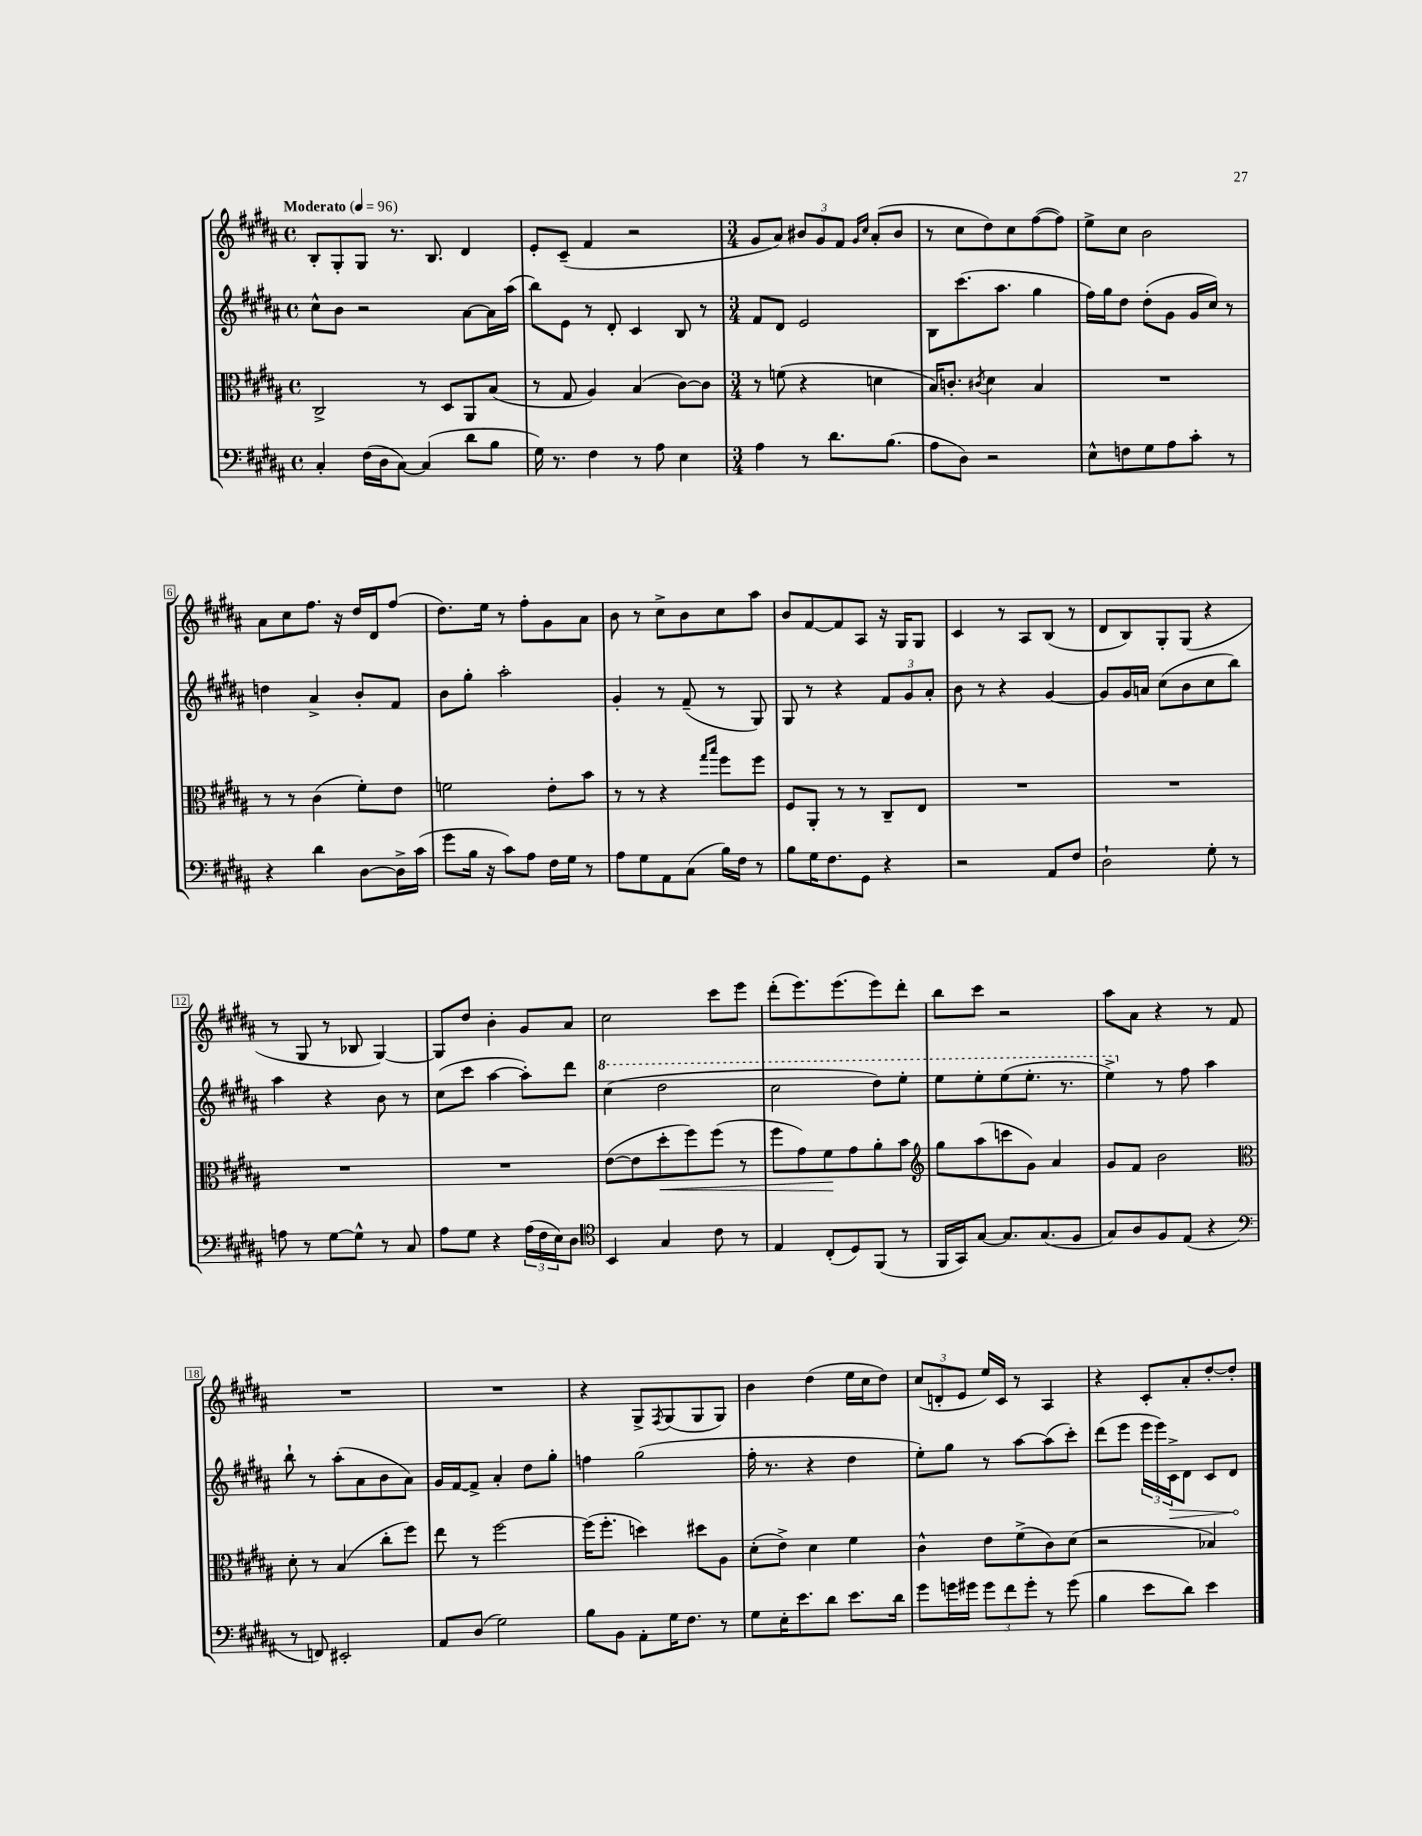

**kern	**kern	**kern	**kern
*staff4	*staff3	*staff2	*staff1
*clefF4	*clefC3	*clefG2	*clefG2
*k[f#c#g#d#a#]	*k[f#c#g#d#a#]	*k[f#c#g#d#a#]	*k[f#c#g#d#a#]
*M4/4	*M4/4	*M4/4	*M4/4
*met(c)	*met(c)	*met(c)	*met(c)
*MM96	*MM96	*MM96	*MM96
4C#'	2C#^	8cc#^^	8B'
.	.	8b	8G#'
(16F#	.	2r	8G#
16D#	.	.	.
[8C#)	.	.	8.r
(4C#]	8r	.	.
.	.	.	8.B
.	8D#	.	.
8d#	8AA#	[8a#	4d#
8B	(8B	16a#]	.
.	.	(16aa#	.
=	=	=	=
16G#)	8r	8bb)	8e'
8.r	.	.	.
.	8G#	8e	(8c#~
4F#	4A#)	8r	4f#
.	.	8d#'	.
8r	(4B	4c#	2r
8A#	.	.	.
4E	[8c#)	8B	.
.	8c#]	8r	.
=	=	=	=
*M3/4	*M3/4	*M3/4	*M3/4
4A#	8r	8f#	8g#
.	(8f	8d#	8a#)
8r	4r	2e	12b#
.	.	.	12g#
8.d#	.	.	.
.	.	.	12f#
.	.	.	16qqg#
.	.	.	16qqcc#
.	4d	.	(8a#'
(8.B	.	.	.
.	.	.	8b#
=	=	=	=
8A#	16B)	8B	8r
.	8.c'	.	.
8D#)	.	(8.ccc#	8cc#
.	8qc#	.	.
2r	4d#	.	8dd#)
.	.	8.aa#	.
.	.	.	8cc#
.	4B	4gg#	([8ff#
.	.	.	8ff#])
=	=	=	=
8E^^	2.r	16ff#)	8ee^
.	.	16gg#	.
8F	.	8dd#	8cc#
8G#	.	(8dd#'	2b
8A#	.	8g#	.
8c#'	.	16g#	.
.	.	16cc#)	.
8r	.	8r	.
=	=	=	=
4r	8r	4dd	8a#
.	8r	.	8cc#
4d#	(4c#	4a#^	8.ff#
.	.	.	16r
[8D#	8f#')	8b'	16dd#
.	.	.	16d#
16D#^]	8e	8f#	(8ff#
(16c#	.	.	.
=	=	=	=
8g#	2f	8b	8.dd#)
16B	.	8gg#'	.
16r	.	.	16ee
8c#)	.	2aa#'	8r
8A#	.	.	8ff#'
16F#	8e'	.	8g#
16G#	.	.	.
8r	8b	.	8a#
=	=	=	=
8A#	8r	4g#'	8b
8G#	8r	.	8r
8AA#	4r	8r	8cc#^
(8C#	.	(8f#~	8b
.	16qqgg#	.	.
.	16qqbb	.	.
16B)	8ff#	8r	8cc#
16F#	.	.	.
8r	8ff#	8G#)	8aa#
=	=	=	=
8B	8F#	8G#	8b
16G#	8AA#'	8r	[8f#
8.F#	.	.	.
.	8r	4r	8f#]
8GG#	8r	.	8A#
4r	8C#~	12f#	16r
.	.	.	16G#
.	.	12g#	.
.	8E	.	8G#
.	.	12a#'	.
=	=	=	=
2r	2.r	8b	4c#
.	.	8r	.
.	.	4r	8r
.	.	.	8A#
8AA#	.	[4g#	(8B
8F#	.	.	8r
=	=	=	=
2D#`	2.r	8g#]	8d#
.	.	16g#	8B)
.	.	16a	.
.	.	(8cc#	8G#'
.	.	8b	(8G#
8G#'	.	8cc#	4r
8r	.	8bb)	.
=	=	=	=
8A	2.r	4aa#	8r
8r	.	.	8G#
[8G#	.	4r	8r
8G#^^]	.	.	8B-
8r	.	8b	[4G#)
8C#	.	8r	.
=	=	=	=
8A#	2.r	(8cc#	8G#]
8G#	.	8ccc#	8dd#
4r	.	[4aa#	4b'
(24A#	.	8aa#'])	8g#
24F#	.	.	.
24E)	.	.	.
8D#	.	8ddd#	8a#
=	=	=	=
*clefC4	*	*	*
4BB	([8e	(4ccc#	2cc#
.	8e]	.	.
4G#	8dd#'	2ddd#	.
.	8ff#)	.	.
8c#	(8ff#	.	8ccc#
8r	8r	.	8eee
=	=	=	=
4E	8ff#	2ccc#	(8ddd#'
.	8g#)	.	8.eee)
(8C#'	8f#	.	.
.	.	.	(8.eee
8D#)	8g#	.	.
(8FF#	8a#'	8ddd#)	8eee)
8r	8b	8eee'	8ddd#'
=	=	=	=
*	*clefG2	*	*
16FF#	8gg#	8eee	8bb
16GG#)	.	.	.
[8G#	(8aa#	8eee'	8ccc#
8.G#]	8ccc	(8eee	2r
.	8g#)	8.eee'	.
(8.G#	.	.	.
.	4a#	.	.
.	.	8.r	.
8F#	.	.	.
=	=	=	=
8G#)	8g#	4eee^)	8aa#
8A#	8f#	.	8a#
8F#	2b	8r	4r
(8E	.	8ff#	.
4r	.	4aa#	8r
.	.	.	8f#
=	=	=	=
*clefF4	*clefC3	*	*
8r	8d#'	8bb`	2.r
8FF)	8r	8r	.
2EE#'	(4B	(8aa#'	.
.	.	8a#	.
.	8cc#'	8b	.
.	8ff#)	8a#)	.
=	=	=	=
8AA#	8ee	16g#	2.r
.	.	[16f#	.
(8D#	8r	8f#^]	.
2G#)	[2ff#	4a#'	.
.	.	8dd#	.
.	.	8gg#'	.
=	=	=	=
8B	(16ff#]	4ff	4r
.	8.ff#'	.	.
8BB	.	.	.
8AA#'	4dd)	(2gg#	8G#^
.	.	.	8qF#
16G#	.	.	(8G#
8.F#	.	.	.
.	8dd#	.	8G#
8r	8A#	.	8G#)
=	=	=	=
8G#	(8d#'	16ff#'	4b
.	.	8.r	.
16E'	8e^)	.	.
8.e	.	.	.
.	4d#	4r	(4dd#
8d#	.	.	.
8.e	4f#	4dd#	16ee
.	.	.	16cc#
.	.	.	8dd#)
16d#	.	.	.
=	=	=	=
8g#	4c#^^	8ee')	(12cc#
.	.	.	12d'
16g	.	8gg#	.
.	.	.	12e
16g#	.	.	.
12g#	8e	8r	16ee)
.	.	.	16c#
12f#	.	.	.
.	(8f#^	[8aa#	8r
12g#'	.	.	.
8r	8c#)	(8aa#]	4A#
(8g#	(8d#	8ccc#')	.
=	=	=	=
4B	2r	(8ddd#	4r
.	.	8eee	.
8e	.	24eee	8c#'
.	.	24eee)	.
.	.	24c#^	.
8d#)	.	8d#	8a#'
4e	4B-)	8c#	[8dd#'
.	.	8d#	8dd#']
==	==	==	==
*-	*-	*-	*-
